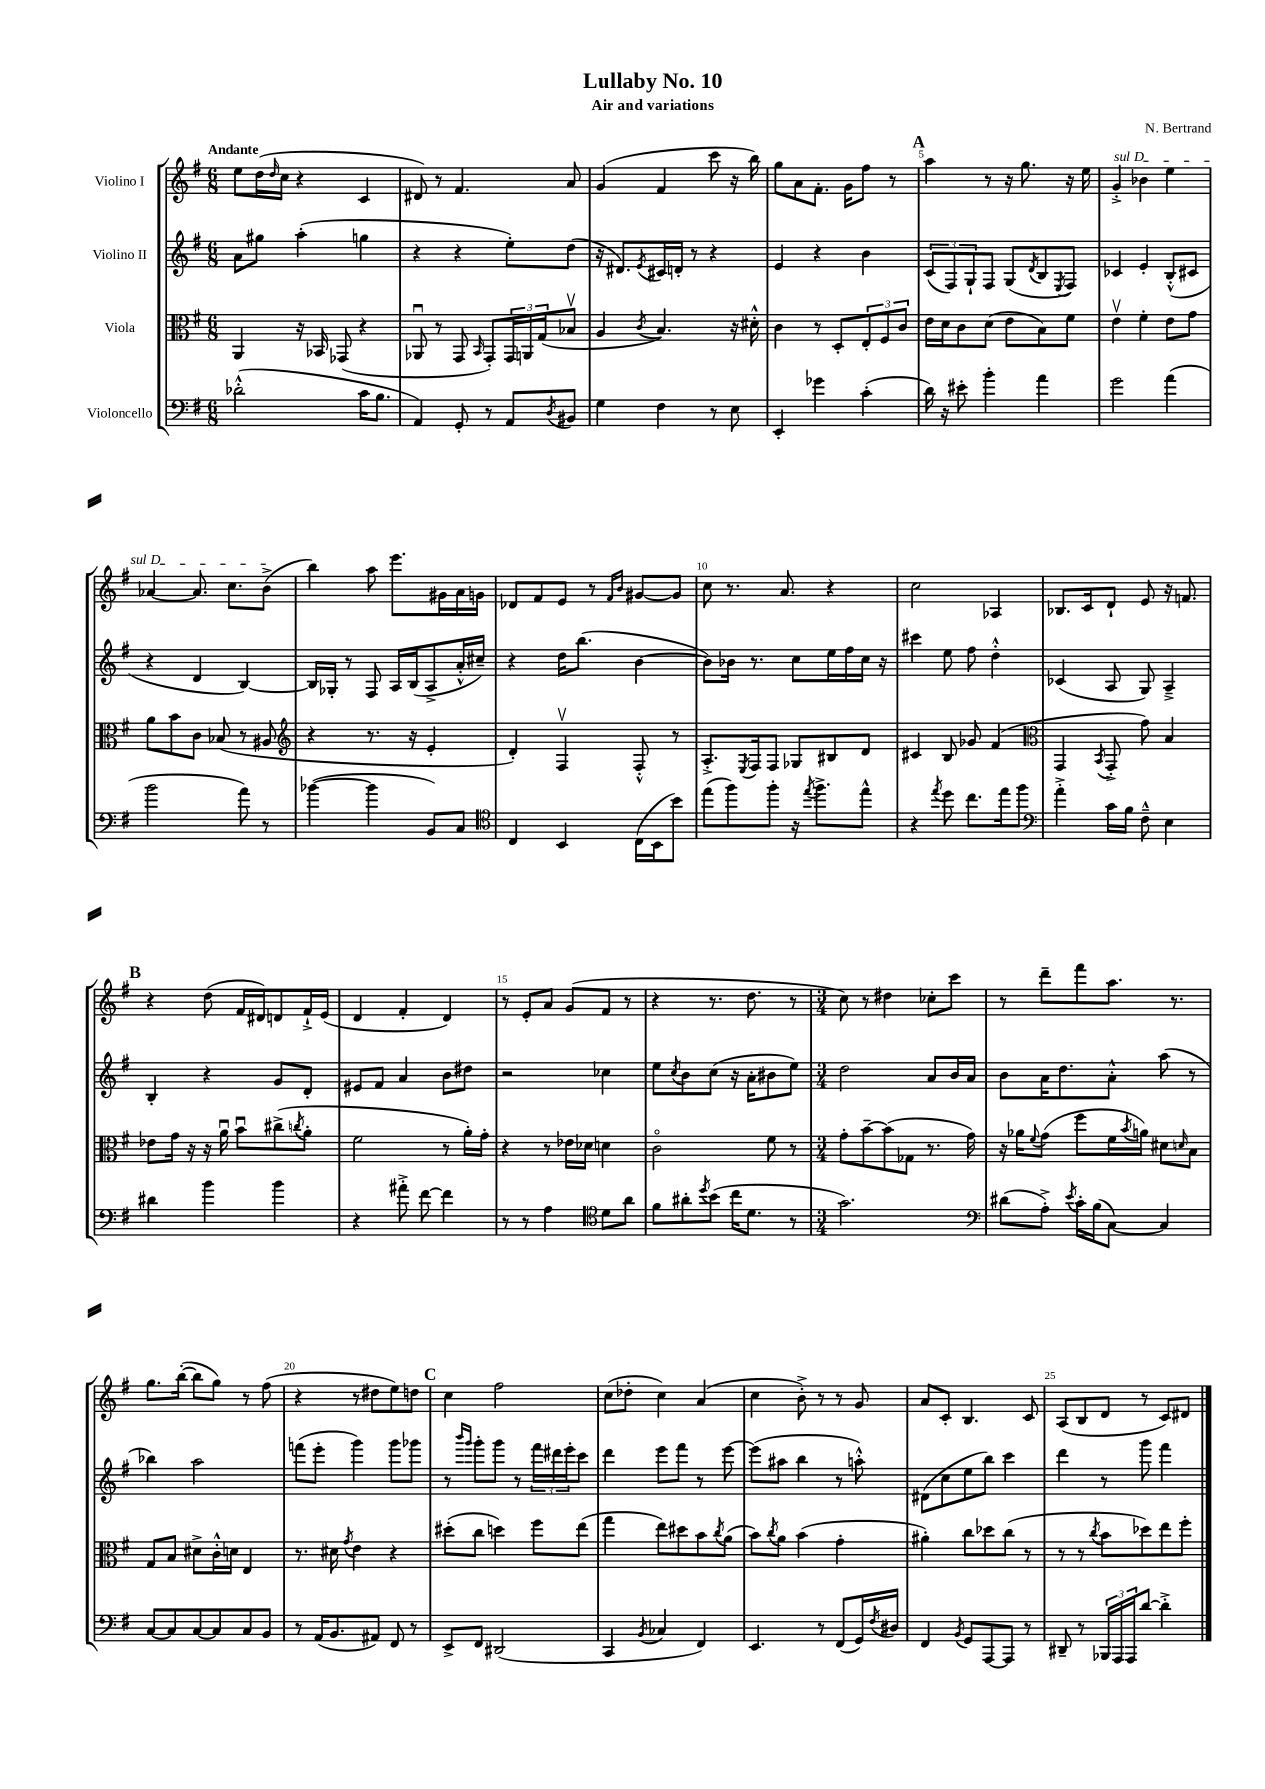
\header { title = "Lullaby No. 10" composer = "N. Bertrand" subtitle = "Air and variations" }
<<
\new StaffGroup <<
\new Staff = "s0" \with { instrumentName = "Violino I" } {
    \clef treble \key g \major \numericTimeSignature \time 6/8 \tempo "Andante"
    e''8 d''16( \grace { d''16 } c''16 r4 c'4 |
    dis'8) r8 fis'4. a'8 |
    g'4( fis'4 c'''8 r16 b''16) |
    g''8 a'8 fis'8.-. g'16 fis''8 r8 |
    \mark \markup { \bold "A" } a''4 r8 r16 g''8. r16 e''16 |
    \once \override TextSpanner.bound-details.left.text = \markup { \italic "sul D" } g'4-.->\startTextSpan bes'4 e''4 |
    aes'4~ aes'8. c''8. b'8->\stopTextSpan( |
    b''4) a''8 e'''8. gis'16 a'16 g'16 |
    des'8 fis'8 e'8 r8 \grace { fis'16 b'16 } gis'8~ gis'8 |
    c''8 r8. a'8. r4 |
    c''2 aes4 |
    bes8. c'16 d'8-! e'8 r16 f'8. |
    \mark \markup { \bold "B" } r4 d''8( fis'16 dis'16) d'8 fis'16-!-> e'16( |
    d'4 fis'4-. d'4) |
    r8 e'8-. a'8 g'8( fis'8 r8 |
    r4 r8. d''8. r8 |
    \numericTimeSignature \time 3/4 c''8) r8 dis''4 ces''8-. c'''8 |
    r8 d'''8-- fis'''8 a''8. r8. |
    g''8. b''16~-.( b''8 g''8) r8 fis''8( |
    r4 r8 dis''8 e''8) d''8 |
    \mark \markup { \bold "C" } c''4 fis''2 |
    c''8( des''8-. c''4) a'4( |
    c''4 b'8-.->) r8 r8 g'8 |
    a'8 c'8-. b4. c'8 |
    a8( b8 d'8 r8 c'8) dis'8 \bar "|." |
}
\new Staff = "s1" \with { instrumentName = "Violino II" } {
    \clef treble \key g \major \numericTimeSignature \time 6/8
    a'8 gis''8 a''4-.( g''4 |
    r4 r4 e''8-.) d''8( |
    r16 dis'8.) \acciaccatura { e'8 } cis'16 d'16-. r8 r4 |
    e'4 r4 b'4 |
    \mark \markup { \bold "A" } \tuplet 3/2 { c'8( fis8) g8-! } fis8 g8( \acciaccatura { d'8 } b8 \acciaccatura { e8 } fis8) |
    ces'4 e'4-. b8-.-^( cis'8 |
    r4 d'4 b4~) |
    b16 ges16-. r8 fis8 a16 b16( a8-> a'16-.-^ cis''16--) |
    r4 d''16 b''8.( b'4~ |
    b'8) bes'16 r8. c''8 e''16 fis''16 c''16 r16 |
    cis'''4 e''8 fis''8 d''4-.-^ |
    ces'4( a8 g8) a4---> |
    \mark \markup { \bold "B" } b4-. r4 g'8 d'8-. |
    eis'8 fis'8 a'4 b'8 dis''8 |
    r2 ces''4 |
    e''8 \acciaccatura { c''8 } b'8 c''8( r16 a'16-. bis'8 e''8) |
    \numericTimeSignature \time 3/4 d''2 a'8 b'16 a'16 |
    b'8 a'16 d''8. a'8-.-^ a''8( r8 |
    bes''4) a''2 |
    f'''8( e'''8-. g'''4) g'''8 ges'''8 |
    \mark \markup { \bold "C" } r8 \grace { b'''16 g'''16 } g'''8-. g'''8 r8 \tuplet 3/2 { fis'''16 dis'''16 e'''16-. } c'''8 |
    d'''4 e'''8 fis'''8 r8 e'''8~ |
    e'''8( ais''8 b''4 r8 a''8-.-^) |
    dis'8( c''8 e''8 b''8) c'''4 |
    d'''4 r8 g'''8 fis'''4 \bar "|." |
}
\new Staff = "s2" \with { instrumentName = "Viola" } {
    \clef alto \key g \major \numericTimeSignature \time 6/8
    a,4 r16 bes,16 ges,8( r4 |
    aes,8\downbow r8 g,8 \grace { b,16 } g,8-.) \tuplet 3/2 { g,16 a,16 g16( } bes8\upbow |
    a4 \acciaccatura { c'8 } b4.) r16 dis'16-.-^ |
    c'4 r8 d8-. \tuplet 3/2 { e8-. fis8 c'8 } |
    \mark \markup { \bold "A" } e'16 d'16 c'8 d'8( e'8 b8) fis'8 |
    e'4\upbow fis'4-. e'8 g'8 |
    a'8 b'8 c'8 bes8( r8 ais8 |
    \clef treble r4 r8. r16 e'4-. |
    d'4-.) fis4\upbow fis8-.-^ r8 |
    a8.-.-> \acciaccatura { e8 } fis16 fis8 ges8 bis8 d'8 |
    cis'4 b8 ges'8 fis'4( |
    \clef alto g,4 \acciaccatura { b,8 } g,8-.-> g'8) b4 |
    \mark \markup { \bold "B" } ees'8 g'16 r16 r16 a'16\downbow b'8\downbow cis''8->( \acciaccatura { c''8 } a'8-. |
    fis'2 r8 a'16-.) g'16-. |
    r4 r8 ees'16 des'16 d'4 |
    c'2\flageolet fis'8 r8 |
    \numericTimeSignature \time 3/4 g'8-. b'8~-- b'8( ges8 r8. g'16) |
    r16 aes'16 \appoggiatura { fis'8 } g'8( fis''8 fis'16 \acciaccatura { b'8 } a'16) dis'8 \grace { d'16 } b8 |
    g8 b8 dis'8-> c'16-.-^ d'16 e4 |
    r8. dis'16 \acciaccatura { g'8 } e'4 r4 |
    \mark \markup { \bold "C" } dis''8-.( c''8 d''4) fis''8 e''8( |
    g''4 e''8) dis''8 b'8 \acciaccatura { c''8 } a'8( |
    b'8) \acciaccatura { c''8 } a'8 b'4( g'4-. |
    ais'4-.) c''8 des''8 c''8( r8 |
    r8 r8 \acciaccatura { c''8 } b'8 des''8) e''8 fis''8-. \bar "|." |
}
\new Staff = "s3" \with { instrumentName = "Violoncello" } {
    \clef bass \key g \major \numericTimeSignature \time 6/8
    des'2-.-^( c'16 b8. |
    a,4) g,8-. r8 a,8 \acciaccatura { d8 } bis,8 |
    g4 fis4 r8 e8 |
    e,4-. ges'4 c'4-.( |
    \mark \markup { \bold "A" } d'16) r16 eis'8-. b'4-. a'4 |
    g'2 a'4( |
    b'2 a'8) r8 |
    bes'4~( bes'4 b,8) c8 |
    \clef tenor c4 b,4 c16( b,16 b'8) |
    e''8( fis''8) fis''8-. r16 \acciaccatura { e''8 } fis''8.-> e''8-^ |
    r4 \acciaccatura { e''8 } d''8 c''8. e''16 fis''8 |
    \clef bass a'4-.-> c'16 b16 fis8---^ e4 |
    \mark \markup { \bold "B" } dis'4 b'4 b'4 |
    r4 ais'8-.-> fis'8~ fis'4 |
    r8 r8 a4 \clef tenor d'8 a'8 |
    fis'8 ais'8-. \acciaccatura { d''8 } b'8( c''16 d'8. r8 |
    \numericTimeSignature \time 3/4 g'2.) |
    \clef bass dis'8( a8-.->) \acciaccatura { e'8 } c'16-. b16( c8~) c4 |
    c8~ c8 c8~ c8 c8 b,8 |
    r8 a,16( b,8. ais,8) fis,8 r8 |
    \mark \markup { \bold "C" } e,8-> fis,8 dis,2( |
    c,4 \acciaccatura { b,8 } ces4 fis,4) |
    e,4. r8 fis,8( g,16) \acciaccatura { fis8 } dis16 |
    fis,4 \acciaccatura { b,8 } g,8 a,,8~ a,,8 r8 |
    dis,8-- r8 \tuplet 3/2 { bes,,16 a,,16 a,,16 } d'8~ d'4-.-> \bar "|." |
}
>>
>>
\layout { \context { \Score \override BarNumber.break-visibility = ##(#f #t #t) barNumberVisibility = #(every-nth-bar-number-visible 5) } }
